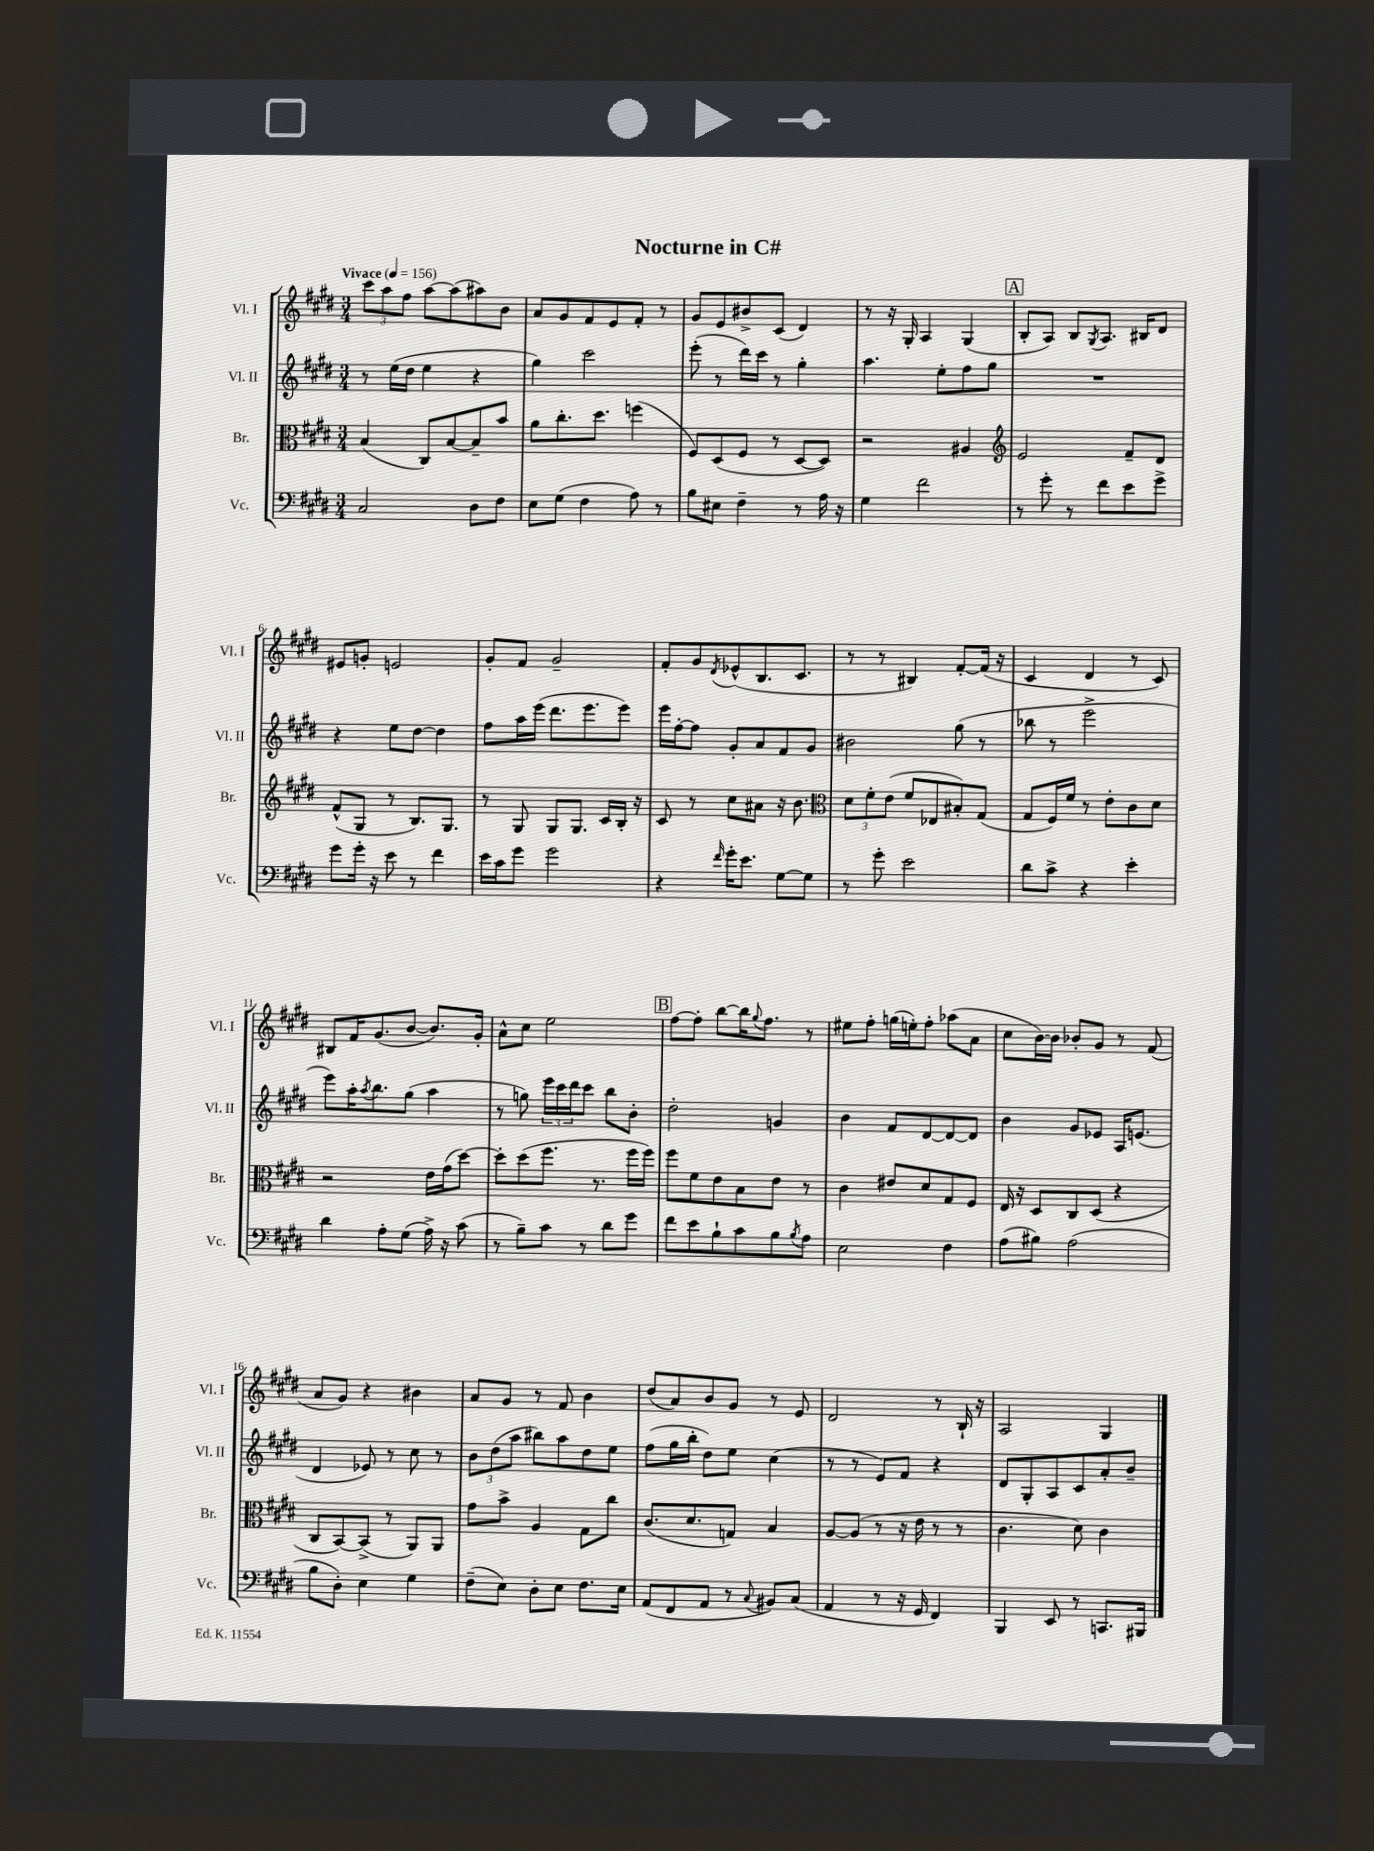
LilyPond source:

\header { title = "Nocturne in C#" }
<<
\new StaffGroup <<
\new Staff = "s0" \with { instrumentName = "Vl. I" shortInstrumentName = "Vl. I" } {
    \clef treble \key e \major \numericTimeSignature \time 3/4 \tempo "Vivace" 4 = 156
    \tuplet 3/2 { cis'''8 a''8 fis''8 } a''8~ a''8( ais''8) b'8 |
    a'8 gis'8 fis'8 e'8 fis'8-. r8 |
    gis'8 e'8 bis'8-> cis'8( dis'4) |
    r8 r16 gis16-. a4 gis4( |
    \mark \markup { \box "A" } b8-. a8) b8 \acciaccatura { gis8 } a8. bis16 dis'8 |
    eis'8 g'8-. e'2 |
    gis'8-. fis'8 gis'2-- |
    fis'8-. gis'8 \acciaccatura { dis'8 } ees'8-^( b8. cis'8. |
    r8 r8 bis4) fis'8~-. fis'16( r16 |
    cis'4 dis'4 r8 cis'8) |
    bis8 fis'16 gis'8.( b'8~ b'8.) gis'16-. |
    a'8-^ cis''8 e''2 |
    \mark \markup { \box "B" } fis''8~ fis''8-. b''8~ b''16 \appoggiatura { gis''8 } fis''8. r8 |
    eis''8 fis''8-. g''16( e''16-.) fis''8-. aes''8( a'8 |
    cis''8 b'16~) b'16 bes'8-. gis'8 r8 fis'8( |
    a'8 gis'8) r4 bis'4 |
    a'8 gis'8 r8 fis'8 b'4 |
    dis''8( a'8) b'8 gis'8 r8 e'8 |
    dis'2 r8 b16-! r16 |
    a2 gis4 \bar "|." |
}
\new Staff = "s1" \with { instrumentName = "Vl. II" shortInstrumentName = "Vl. II" } {
    \clef treble \key e \major \numericTimeSignature \time 3/4
    r8 e''16( dis''16 e''4 r4 |
    gis''4) cis'''2 |
    e'''8-.( r8 dis'''16) cis'''16 r8 gis''4-. |
    a''4. e''8-. fis''8 gis''8 |
    \mark \markup { \box "A" } R2. |
    r4 e''8 dis''8~ dis''4 |
    fis''8 a''16 e'''16( dis'''8. e'''8. e'''8) |
    e'''16 fis''16~-. fis''8 gis'8-. a'8 fis'8 gis'8 |
    bis'2 gis''8( r8 |
    bes''8 r8 e'''2-> |
    e'''8) a''16-. \acciaccatura { a''8 } b''8. gis''8( a''4 |
    r8 g''8) \tuplet 3/2 { e'''16 cis'''16 dis'''16 } cis'''8 b''8 b'8-. |
    \mark \markup { \box "B" } dis''2-. g'4 |
    b'4 fis'8 dis'8~ dis'8~ dis'8 |
    b'4 gis'8 ees'8 a16 e'8.( |
    dis'4 ees'8) r8 cis''8 r8 |
    \tuplet 3/2 { b'8 dis''8( a''8 } bis''8) a''8 dis''8 e''8 |
    fis''8( gis''16 b''16-. dis''8) e''8 cis''4( |
    r8 r8 e'8) fis'8 r4 |
    dis'8 gis8-. a8 cis'8 a'8-. b'8-- \bar "|." |
}
\new Staff = "s2" \with { instrumentName = "Br." shortInstrumentName = "Br." } {
    \clef alto \key e \major \numericTimeSignature \time 3/4
    b4( cis8) b8~ b8-- b'8 |
    a'8 cis''8.-. dis''8. f''4( |
    fis8) dis8( fis8 r8 dis8~ dis8) |
    r2 ais4 |
    \mark \markup { \box "A" } \clef treble e'2 fis'8-- dis'8 |
    fis'8-^( gis8 r8 b8.) gis8. |
    r8 gis8 gis8 gis8. cis'16 b16-. r16 |
    cis'8 r8 cis''8 ais'8 r16 b'8. |
    \clef alto \tuplet 3/2 { dis'8 fis'8-. e'8( } fis'8 ees8 bis8-.) gis8( |
    gis8 fis16) fis'16 r8 e'8-. cis'8 dis'8 |
    r2 e'16 gis'16( dis''8~) |
    dis''8-. dis''8( fis''8. r8. fis''16 fis''16) |
    \mark \markup { \box "B" } fis''8 fis'8 e'8 b8 e'8 r8 |
    cis'4 eis'8 dis'8 gis8 fis8 |
    e16 r16 dis8 cis8 dis8( r4 |
    cis8 b,8~) b,8->( r8 a,8) a,8 |
    gis'8 b'8-> a4 gis8 cis''8 |
    cis'8.( dis'8. g8) b4 |
    a8~ a8( r8 r16 e'16 r8 r8 |
    cis'4. dis'8) cis'4 \bar "|." |
}
\new Staff = "s3" \with { instrumentName = "Vc." shortInstrumentName = "Vc." } {
    \clef bass \key e \major \numericTimeSignature \time 3/4
    cis2 dis8 fis8 |
    e8 gis8( fis4 a8) r8 |
    b8 eis8 fis4-- r8 a16 r16 |
    gis4 fis'2 |
    \mark \markup { \box "A" } r8 gis'8-. r8 fis'8 e'8 gis'8-> |
    gis'8 gis'16-. r16 e'8 r8 fis'4 |
    e'16 cis'16 gis'8 gis'2 |
    r4 \grace { fis'16 } gis'16-. e'8. gis8~ gis8 |
    r8 gis'8-. e'2 |
    dis'8 cis'8-> r4 e'4-. |
    dis'4 a8-. gis8( a16->) r16 cis'8( |
    r8 b8--) cis'8 r8 dis'8 gis'8 |
    \mark \markup { \box "B" } fis'8 e'8 b8-! cis'8 b8 \acciaccatura { b8 } a8 |
    e2 fis4 |
    a8( bis8) a2( |
    b8 dis8-.) e4 gis4 |
    fis8--( e8) dis8-. e8 fis8. e16 |
    a,8( fis,8 a,8 r8 \appoggiatura { cis8 } bis,8) cis8( |
    a,4 r8 r16 gis,16 fis,4) |
    b,,4 e,8 r8 c,8. bis,,16 \bar "|." |
}
>>
>>
